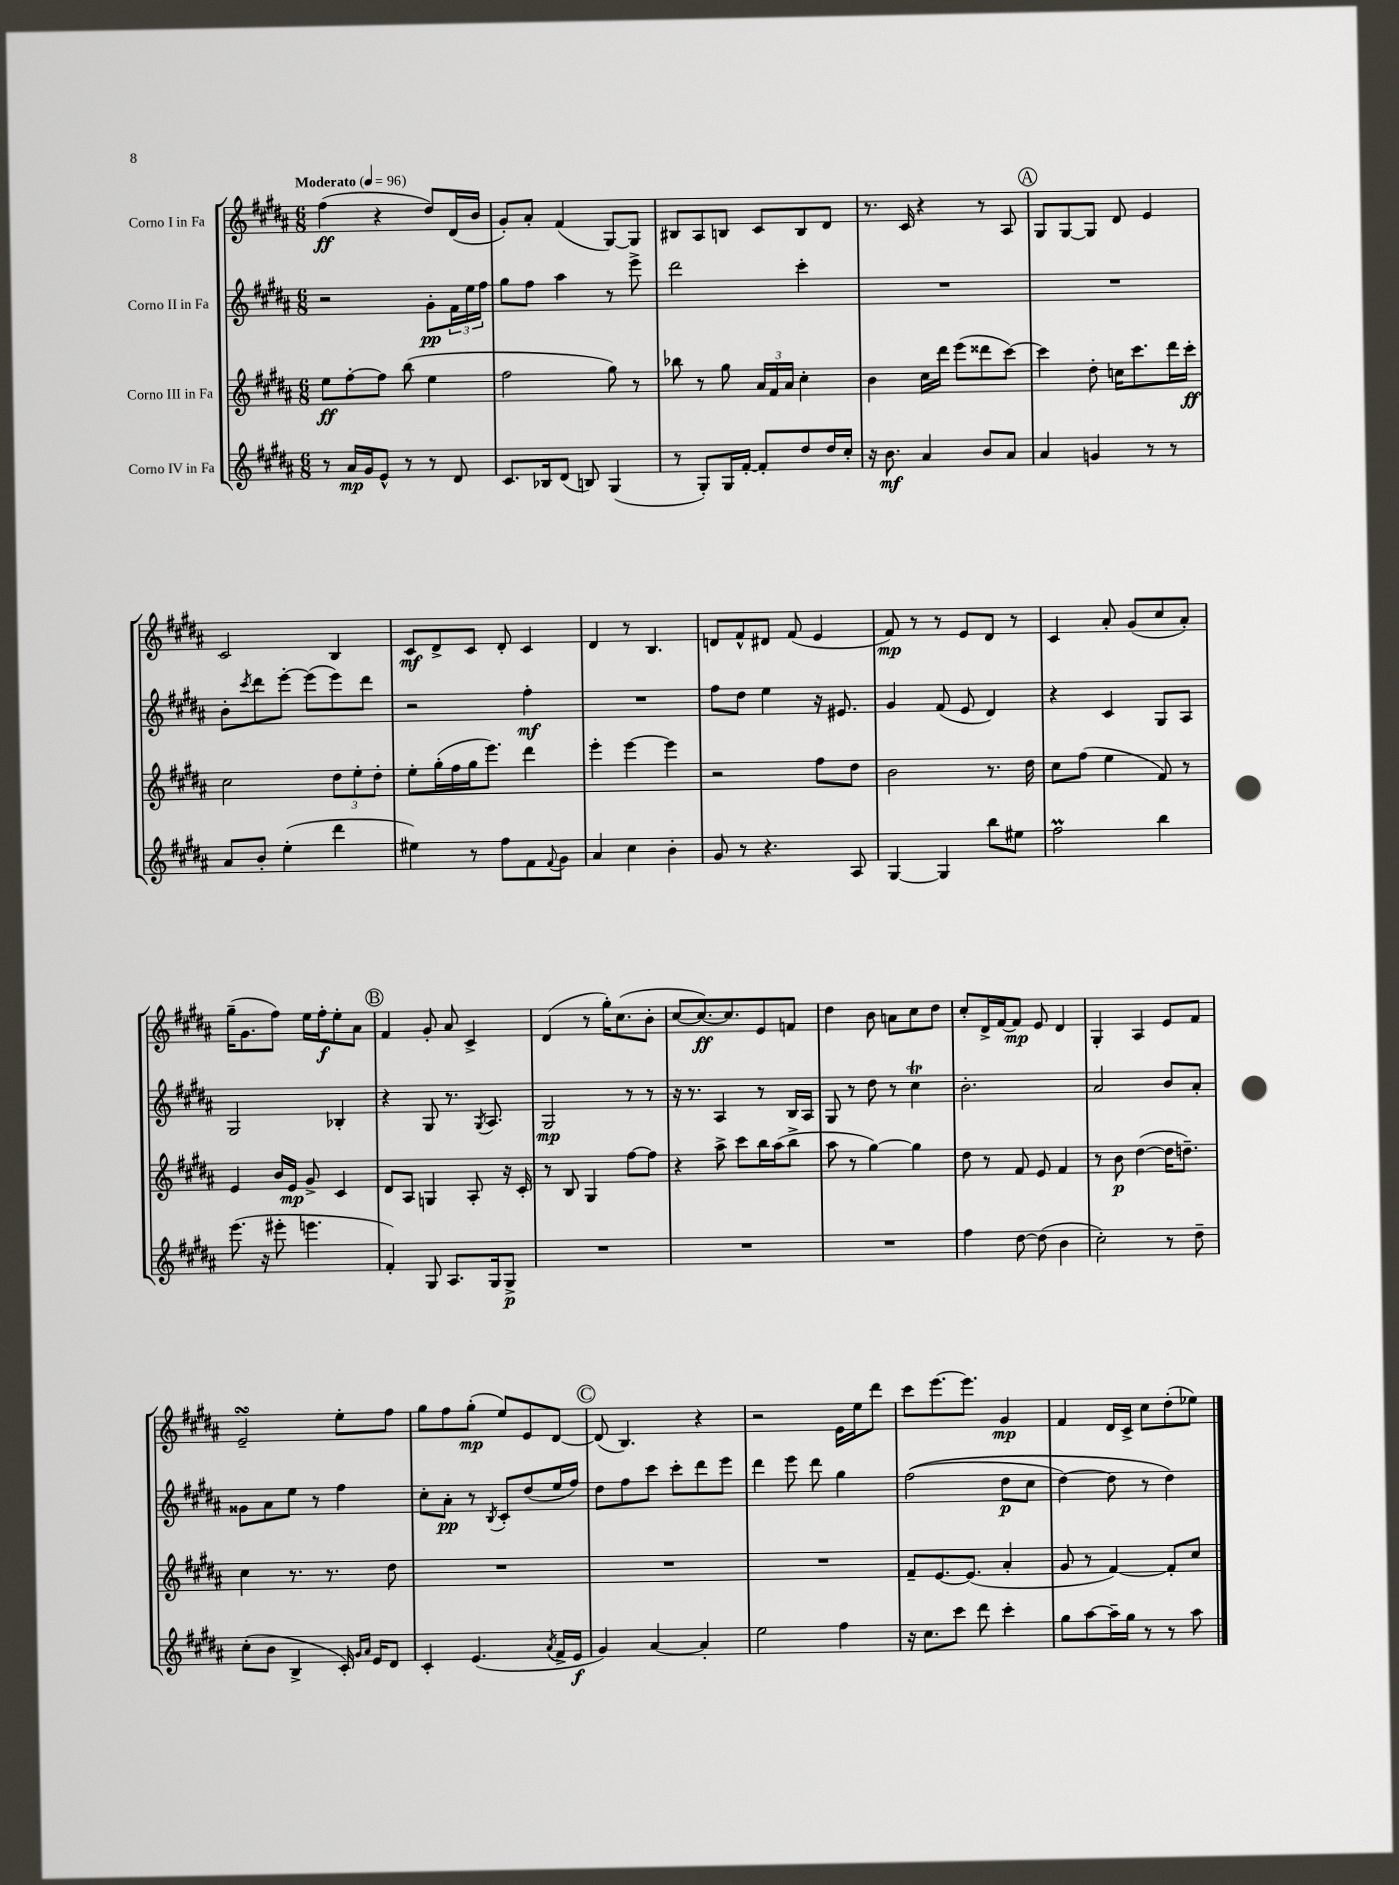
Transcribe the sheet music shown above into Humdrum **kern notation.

**kern	**kern	**kern	**kern
*staff4	*staff3	*staff2	*staff1
*clefG2	*clefG2	*clefG2	*clefG2
*k[f#c#g#d#a#]	*k[f#c#g#d#a#]	*k[f#c#g#d#a#]	*k[f#c#g#d#a#]
*M6/8	*M6/8	*M6/8	*M6/8
*MM96	*MM96	*MM96	*MM96
8r	8ee	2r	(4ff#
16a#	[8ff#'	.	.
16g#	.	.	.
8e^^	8ff#]	.	4r
8r	(8bb	.	.
8r	4ee	8g#'	8dd#)
8d#	.	24f#	(16d#
.	.	24ee	.
.	.	.	16b
.	.	24ff#	.
=	=	=	=
8.c#	2ff#	8gg#	8g#')
.	.	8ff#	8a#'
16B-	.	.	.
(8d#	.	4aa#	(4f#
8B)	.	.	.
(4G#	8gg#)	8r	[8G#)
.	8r	8eee^	8G#]
=	=	=	=
8r	8bb-	2ddd#	8B#
8G#')	8r	.	8A#
16G#	8gg#	.	8B
[16f#'	.	.	.
8f#']	24a#	.	8c#
.	24f#	.	.
.	24a#	.	.
8dd#	4cc#'	4ccc#'	8B
16dd#	.	.	8d#
16cc#'	.	.	.
=	=	=	=
16r	4b	2.r	8.r
8.b	.	.	.
.	.	.	16c#
4a#	16cc#	.	4r
.	16ddd#	.	.
.	(8eee	.	.
8b	8ddd##	.	8r
8a#	[8ccc#)	.	8A#
=	=	=	=
4a#	4ccc#]	2.r	8G#
.	.	.	[8G#
4g	8dd#'	.	8G#]
.	16cc	.	8d#
.	8.ccc#	.	.
8r	.	.	4e
8r	16ddd#	.	.
.	16ccc#'	.	.
=	=	=	=
8a#	2cc#	8b'	2c#
.	.	8qccc#	.
8b'	.	8ddd#	.
(4ee'	.	[8eee'	.
.	.	(8eee]	.
4ddd#	12dd#	8eee)	4B
.	12ee'	.	.
.	.	8ddd#	.
.	12dd#'	.	.
=	=	=	=
4ee#)	8ee'	2r	8c#
.	(16gg#'	.	8d#^
.	16ff#	.	.
8r	16gg#	.	8c#
.	8.eee)	.	.
8ff#	.	.	8d#'
8f#	4ddd#	4ff#'	4c#
8qqf#	.	.	.
8g#	.	.	.
=	=	=	=
4a#	4eee'	2.r	4d#
4cc#	[4eee	.	8r
.	.	.	4.B
4b'	4eee]	.	.
=	=	=	=
8g#	2r	8ff#	8d
8r	.	8dd#	8f#^^
4.r	.	4ee	8d#
.	.	.	(8f#
.	8ff#	16r	4e
.	.	8.e#	.
8A#	8dd#	.	.
=	=	=	=
[4G#	2b	4g#	8f#)
.	.	.	8r
4G#]	.	(8f#	8r
.	.	8e	8e
8bb	8.r	4d#)	8d#
8ee#	.	.	8r
.	16dd#	.	.
=	=	=	=
2ff#	8cc#	4r	4c#
.	(8ff#	.	.
.	4ee	4c#	8a#'
.	.	.	(8g#
4bb	8f#)	8G#	8cc#
.	8r	8A#	8a#')
=	=	=	=
(8.eee	4e	2G#	(16gg#~
.	.	.	8.g#
16r	.	.	.
8eee#'	16b	.	8ff#)
.	16e	.	.
4.eee	8g#^	.	16ee
.	.	.	16ff#'
.	4c#	4B-'	8ee'
.	.	.	8a#
=	=	=	=
4f#')	8d#	4r	4f#
.	8A#	.	.
8G#	4G	8G#	8g#'
8.A#	.	8.r	8a#
.	8A#'	.	4c#^
.	.	8qG#	.
16G#	.	8.A#	.
8G#^	16r	.	.
.	16c#'	.	.
=	=	=	=
2.r	8r	2G#	(4d#
.	8B	.	.
.	4G#	.	8r
.	.	.	16gg#')
.	.	.	(8.cc#
.	[8ff#	8r	.
.	8ff#]	8r	8b'
=	=	=	=
2.r	4r	16r	[8cc#
.	.	8.r	.
.	.	.	8.cc#_)
.	8aa#^	4A#	.
.	.	.	8.cc#]
.	8ccc#	.	.
.	16bb	8r	8e
.	(16aa#	.	.
.	8bb^	16B	8f
.	.	16A#	.
=	=	=	=
2.r	8aa#	8G#	4dd#
.	8r	8r	.
.	[4gg#)	8dd#	8b
.	.	8r	8a
.	4gg#]	4cc#	8cc#
.	.	.	8dd#
=	=	=	=
4ff#	8dd#	2.b'	8cc#'
.	8r	.	16d#^
.	.	.	[16f#
[8dd#	8f#	.	8f#]
(8dd#]	8e	.	8e
4b	4f#	.	4d#
=	=	=	=
2cc#')	8r	2a#	4G#'
.	8b	.	.
.	([4dd#	.	4A#
8r	16dd#]	8b	8e
.	8.dd~)	.	.
8dd#~	.	8a#'	8f#
=	=	=	=
(8cc#'	4cc#	8g##	2e~
8b	.	8a#	.
4B^	8.r	8ee	.
.	.	8r	.
.	8.r	.	.
16c#')	.	4ff#	8ee'
16qqg#	.	.	.
16qqa#	.	.	.
16e	.	.	.
8d#	8dd#	.	8ff#
=	=	=	=
4c#'	2.r	8cc#'	8gg#
.	.	8a#'	8ff#
(4.e	.	8r	(8gg#'
.	.	8qB	.
.	.	8c#'	8ee)
.	.	(8dd#	8e
8qa#	.	.	.
16f#^	.	16ee	[8d#
16e	.	16ff#)	.
=	=	=	=
4g#)	2.r	8dd#	(8d#]
.	.	8ff#	4.B)
[4a#	.	8ccc#	.
.	.	8ccc#'	.
4a#']	.	8ddd#	4r
.	.	8eee	.
=	=	=	=
2ee	2.r	4ddd#	2r
.	.	8eee	.
.	.	8ddd#	.
4ff#	.	4gg#	16e
.	.	.	16ee
.	.	.	8ddd#
=	=	=	=
16r	8f#~	&((2ff#	8ccc#
8.cc#	.	.	.
.	[8.e	.	[8.eee
8ccc#	.	.	.
.	(8.e]	.	8.eee]
8ddd#	.	.	.
4ccc#'	4a#'	8dd#	4g#
.	.	8cc#	.
=	=	=	=
8gg#	8g#	[4dd#)	4f#
[8aa#	8r	.	.
16aa#~]	[4f#)	8dd#]	16d#
16gg#	.	.	16c#^
8r	.	8r	8cc#
8r	8f#']	4dd#&)	(8dd#'
8aa#	8cc#	.	8ee-)
==	==	==	==
*-	*-	*-	*-
